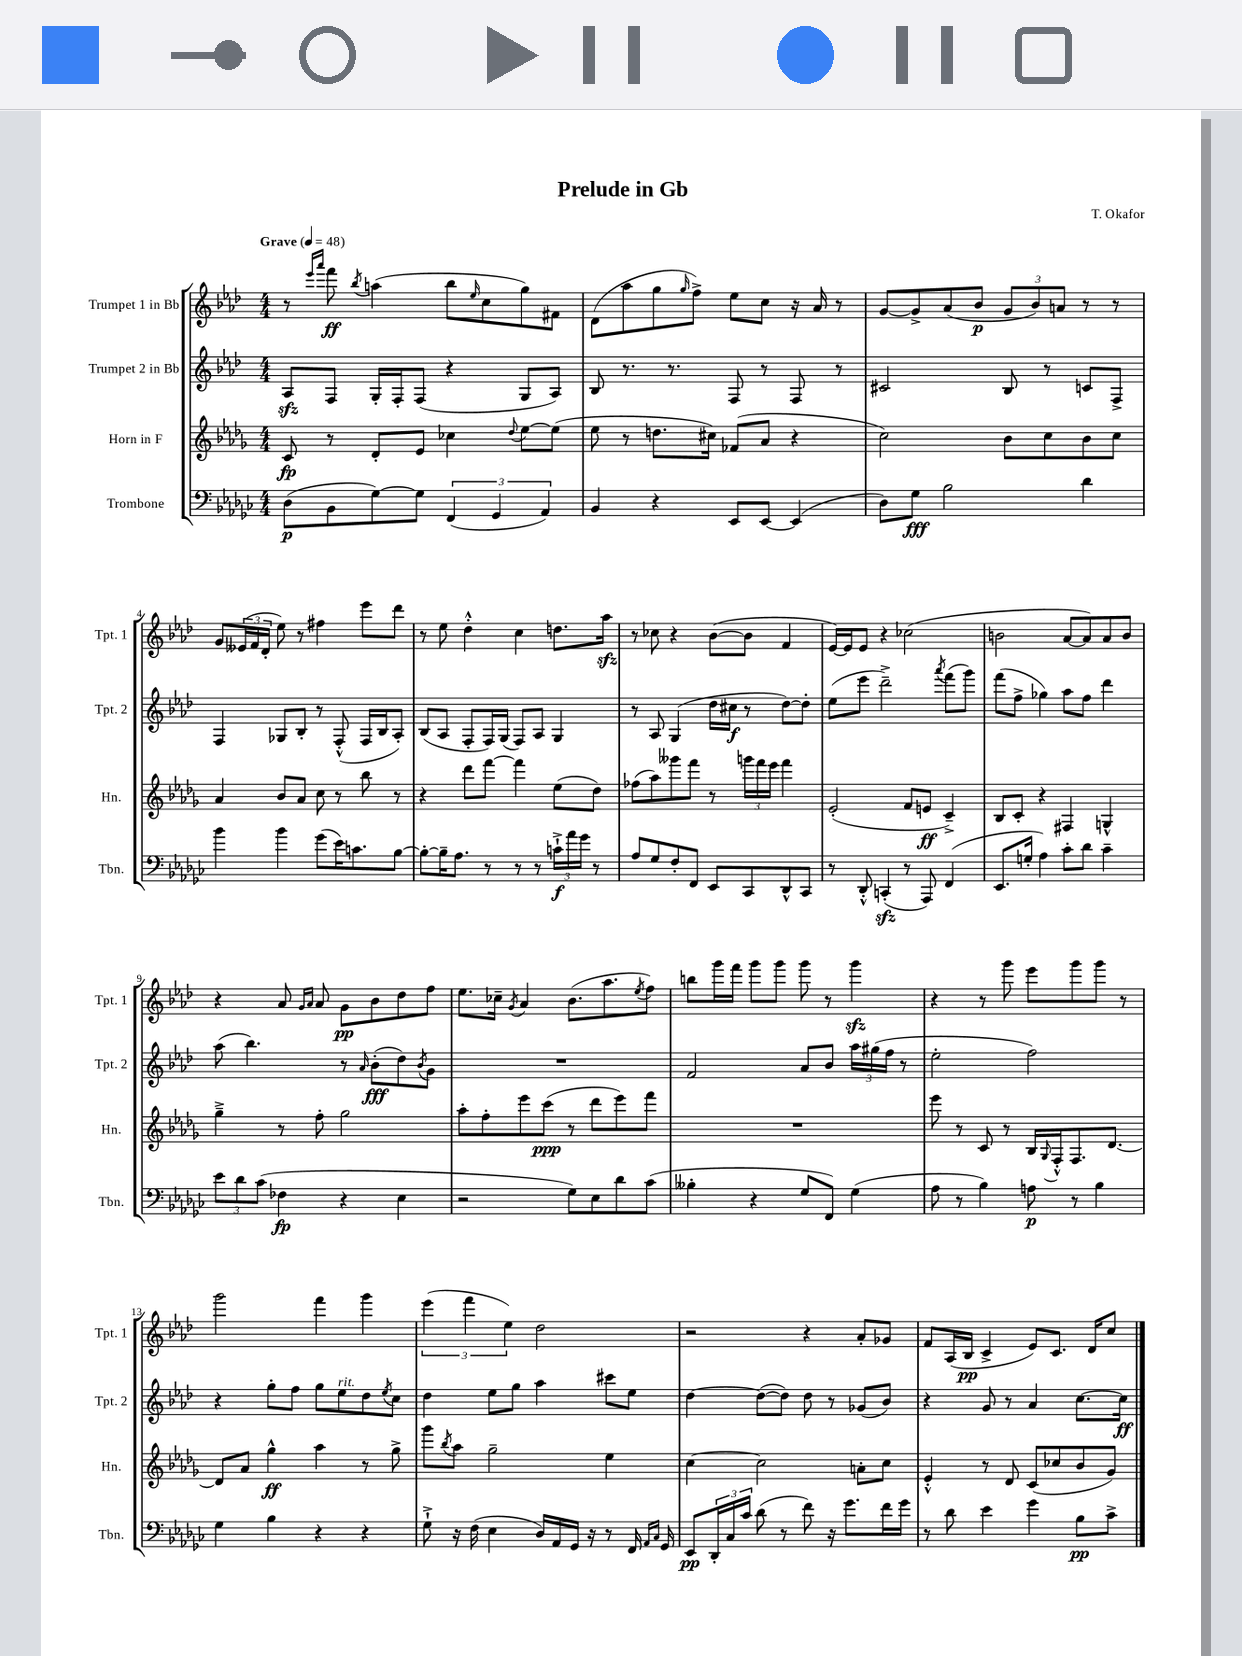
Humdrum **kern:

**kern	**dynam	**kern	**dynam	**kern	**dynam	**kern	**dynam
*part4	*part4	*part3	*part3	*part2	*part2	*part1	*part1
*staff4	*staff4	*staff3	*staff3	*staff2	*staff2	*staff1	*staff1
*I"Trombone	*	*I"Horn in F	*	*I"Trumpet 2 in Bb	*	*I"Trumpet 1 in Bb	*
*I'Tbn.	*	*I'Hn.	*	*I'Tpt. 2	*	*I'Tpt. 1	*
*clefF4	*	*clefG2	*	*clefG2	*	*clefG2	*
*k[b-e-a-d-g-c-]	*	*k[b-e-a-d-g-]	*	*k[b-e-a-d-]	*	*k[b-e-a-d-]	*
*M4/4	*	*M4/4	*	*M4/4	*	*M4/4	*
*MM48	*	*MM48	*	*MM48	*	*MM48	*
=1	=1	=1	=1	=1	=1	=1	=1
!	!	!	!	!	!	!LO:TX:a:B:t=Grave	!
(8D-\L	p	8c/	fp	8A-zz/L	.	8r	.
.	.	.	.	.	.	16qqeee-/LL	.
.	.	.	.	.	.	16qqaaa-/JJ	.
8BB-\	.	8r	.	8F/J	.	8fff\	ff
.	.	.	.	.	.	8qbb-/	.
[8G-\)	.	8d-'/L	.	16G'/LL	.	(4aan\	.
.	.	.	.	16F'/J	.	.	.
8G-\J]	.	8e-/J	.	(8F/J	.	.	.
(6FF/	.	4cc-X\	.	4r	.	8bb-\L	.
.	.	.	.	.	.	16qqee-/	.
.	.	.	.	.	.	8cc\	.
6GG-/	.	.	.	.	.	.	.
.	.	8qqdd-/	.	.	.	.	.
.	.	[8ee-\L	.	8G/L	.	8gg\)	.
6AA-/)	.	.	.	.	.	.	.
.	.	(8ee-\J]	.	8A-/J)	.	8f#X\J	.
=2	=2	=2	=2	=2	=2	=2	=2
4BB-/	.	8ee-\	.	8B-/	.	(8d-\L	.
.	.	8r	.	8.r	.	8aa-\	.
4r	.	8.ddn\L	.	.	.	8gg\	.
.	.	.	.	8.r	.	.	.
.	.	.	.	.	.	16qqgg/	.
.	.	.	.	.	.	8ff^\J)	.
.	.	16cc#X\Jk)	.	.	.	.	.
8EE-/L	.	(8f-X/L	.	8F/	.	8ee-\L	.
[8EE-/J	.	8a-/J	.	8r	.	8cc\J	.
(4EE-/]	.	4r	.	8F/	.	16r	.
.	.	.	.	.	.	16a-/	.
.	.	.	.	8r	.	8r	.
=3	=3	=3	=3	=3	=3	=3	=3
8D-\L)	.	2cc\)	.	2c#X/	.	[8g/L	.
8G-\J	fff	.	.	.	.	8g^/]	.
2B-\	.	.	.	.	.	(8a-/	.
.	.	.	.	.	.	8b-/J	p
.	.	8b-\L	.	8B-/	.	12g/L	.
.	.	.	.	.	.	12b-/)	.
.	.	8cc\	.	8r	.	.	.
.	.	.	.	.	.	12an/J	.
4d-\	.	8b-\	.	8cn/L	.	8r	.
.	.	8cc\J	.	8F^/J	.	8r	.
!!LO:LB:g=z
=4	=4	=4	=4	=4	=4	=4	=4
4b-\	.	4a-/	.	4F/	.	8g/L	.
.	.	.	.	.	.	(24e--X/L	.
.	.	.	.	.	.	24f/	.
.	.	.	.	.	.	24d-'/JJ	.
4b-\	.	8b-/L	.	8G-X/L	.	8ee-\)	.
.	.	8a-/J	.	8B-'/J	.	8r	.
(8g-\L	.	8cc\	.	8r	.	4ff#X\	.
16e-\K)	.	8r	.	(8F'^^/	.	.	.
8.cn\	.	.	.	.	.	.	.
.	.	8bb-\	.	16F/LL	.	8eee-\L	.
.	.	.	.	16B-/J	.	.	.
[8B-\J	.	8r	.	8A-'/J)	.	8ddd-\J	.
=5	=5	=5	=5	=5	=5	=5	=5
8B-'\L_	.	4r	.	(8B-/L	.	8r	.
16B-~\K]	.	.	.	8A-/J	.	8ee-\	.
8.A-\J	.	.	.	.	.	.	.
.	.	8ddd-\L	.	8F'/L	.	4dd-'^^\	.
8r	.	[8fff\J	.	16F/L)	.	.	.
.	.	.	.	(16G/JJ	.	.	.
8r	.	4fff\]	.	8F/L)	.	4cc\	.
8r	.	.	.	8A-/J	.	.	.
24cn`^\LL	f	(8ee-\L	.	4G/	.	8.ddn\L	.
24a-\	.	.	.	.	.	.	.
24g-\JJ	.	.	.	.	.	.	.
8r	.	8dd-\J)	.	.	.	.	.
.	.	.	.	.	.	16aa-zz\Jk	.
=6	=6	=6	=6	=6	=6	=6	=6
8A-/L	.	(8ff-X\L	.	8r	.	8r	.
8G-/	.	8aa-\)	.	8A-/	.	8cc-X\	.
8F'/	.	8ggg--X\	.	(4G/	.	4r	.
8FF/J	.	8fff\J	.	.	.	.	.
8EE-/L	.	8r	.	16dd-\LL	.	([8b-\L	.
.	.	.	.	16cc#X\JJ	f	.	.
8CC-/	.	24gggn\LL	.	8r	.	8b-\J]	.
.	.	24fff\	.	.	.	.	.
.	.	24eee-\JJ	.	.	.	.	.
8DD-^^/	.	4fff\	.	[8dd-\L)	.	4f/	.
8CC-/J	.	.	.	8dd-'\J]	.	.	.
=7	=7	=7	=7	=7	=7	=7	=7
8r	.	(2e-'/	.	(8ee-\L	.	[16e-/LL)	.
.	.	.	.	.	.	16e-/J]	.
8DD-'^^/	.	.	.	8eee-\J	.	8e-/J	.
(4CCnzz'/	.	.	.	2ddd-~^\)	.	4r	.
8r	.	8f/L	.	.	.	(2cc-X\	.
8AAA-/)	.	8en/J	ff	.	.	.	.
.	.	.	.	8qaaa-/	.	.	.
(4FF/	.	4c~^/)	.	(8fff\L	.	.	.
.	.	.	.	8ggg\J)	.	.	.
=8	=8	=8	=8	=8	=8	=8	=8
8.EE-/L	.	8B-/L	.	(8fff\L	.	2bn\	.
.	.	8c'/J	.	8ff^\J	.	.	.
16Gn'/Jk	.	.	.	.	.	.	.
4A-\)	.	4r	.	4gg-X\)	.	.	.
8c-'\L	.	4F#X/	.	8aa-\L	.	[8a-/L	.
8d-\J	.	.	.	8ff\J	.	8a-/])	.
4c-~\	.	4Gn^^/	.	4ddd-\	.	8a-/	.
.	.	.	.	.	.	8b/J	.
!!LO:LB:g=z
=9	=9	=9	=9	=9	=9	=9	=9
12e-\L	.	4gg-~^\	.	(8aa-\	.	4r	.
12d-\	.	.	.	.	.	.	.
.	.	.	.	4.bb-\)	.	.	.
(12c-\J	.	.	.	.	.	.	.
4F-X\	fp	8r	.	.	.	8a-/	.
.	.	.	.	.	.	16qqg/LL	.
.	.	.	.	.	.	16qqa-/JJ	.
.	.	8ff'\	.	.	.	8a-/	.
4r	.	2gg-\	.	8r	.	8g\L	pp
.	.	.	.	16qqa-/	.	.	.
.	.	.	.	(8b-'\L	fff	8b-\	.
4E-\	.	.	.	8dd-\)	.	8dd-\	.
.	.	.	.	8qb-/	.	.	.
.	.	.	.	8g\J	.	8ff\J	.
=10	=10	=10	=10	=10	=10	=10	=10
2r	.	8aa-'\L	.	1r	.	8.ee-\L	.
.	.	8ff'\	.	.	.	.	.
.	.	.	.	.	.	16cc-X~\Jk	.
.	.	.	.	.	.	8qg/	.
.	.	8eee-\	.	.	.	4a-/	.
.	.	(8ccc\J	ppp	.	.	.	.
8G-\L)	.	8r	.	.	.	(8.b-\L	.
8E-\	.	8ddd-\L	.	.	.	.	.
.	.	.	.	.	.	8.aa-\	.
8d-\	.	8eee-\)	.	.	.	.	.
.	.	.	.	.	.	8qee-/	.
(8c-\J	.	8fff\J	.	.	.	8ff\J)	.
=11	=11	=11	=11	=11	=11	=11	=11
4B--X'\	.	1r	.	2f/	.	8bbn\L	.
.	.	.	.	.	.	16ggg\L	.
.	.	.	.	.	.	16fff\JJ	.
4r	.	.	.	.	.	8ggg\L	.
.	.	.	.	.	.	8ggg\J	.
8G-/L	.	.	.	8a-/L	.	8ggg\	.
8FF/J)	.	.	.	8b-/J	.	8r	.
(4G-\	.	.	.	24aa-\LL	.	4gggzz\	.
.	.	.	.	(24gg#X\	.	.	.
.	.	.	.	24ff\JJ	.	.	.
.	.	.	.	8r	.	.	.
=12	=12	=12	=12	=12	=12	=12	=12
8A-\	.	8eee-\	.	2ee-'\	.	4r	.
8r	.	8r	.	.	.	.	.
4B-\)	.	8c/	.	.	.	8r	.
.	.	8r	.	.	.	8ggg\	.
8An\	p	16B-/LL	.	2ff\)	.	8eee-\L	.
.	.	8qqG-/	.	.	.	.	.
.	.	16F'^^/J	.	.	.	.	.
8r	.	8.F/	.	.	.	8ggg\	.
4B-\	.	.	.	.	.	8ggg\J	.
.	.	[8.d-/J	.	.	.	.	.
.	.	.	.	.	.	8r	.
!!LO:LB:g=z
=13	=13	=13	=13	=13	=13	=13	=13
4G-\	.	8d-/L]	.	4r	.	2ggg\	.
.	.	8a-/J	.	.	.	.	.
4B-\	.	4gg-^^\	ff	8gg'\L	.	.	.
.	.	.	.	8ff\J	.	.	.
4r	.	4aa-\	.	8gg\L	.	4fff\	.
!	!	!	!	!LO:TX:a:i:t=rit.	!	!	!
.	.	.	.	8ee-\	.	.	.
4r	.	8r	.	8dd-\	.	4ggg\	.
.	.	.	.	8qee-/	.	.	.
.	.	8gg-^\	.	8cc\J	.	.	.
=14	=14	=14	=14	=14	=14	=14	=14
8G-`^\	.	8ggg-\L	.	4dd-\	.	(6eee-\	.
.	.	8qbb-/	.	.	.	.	.
16r	.	8aa-\J	.	.	.	.	.
.	.	.	.	.	.	6fff\	.
(16F\	.	.	.	.	.	.	.
4E-\	.	2gg-~\	.	8ee-\L	.	.	.
.	.	.	.	.	.	6ee-\)	.
.	.	.	.	8gg\J	.	.	.
16D-/LL)	.	.	.	4aa-\	.	2dd-\	.
16AA-/	.	.	.	.	.	.	.
16GG-/JJ	.	.	.	.	.	.	.
16r	.	.	.	.	.	.	.
8r	.	4ee-\	.	8ccc#X\L	.	.	.
16FF/	.	.	.	8ee-\J	.	.	.
16qqAA-/LL	.	.	.	.	.	.	.
16qqC-/JJ	.	.	.	.	.	.	.
16GG-/	.	.	.	.	.	.	.
=15	=15	=15	=15	=15	=15	=15	=15
8EE-/L	pp	[4cc\	.	[4dd-\	.	2r	.
24DD-'/L	.	.	.	.	.	.	.
24C-/	.	.	.	.	.	.	.
24c-/JJ	.	.	.	.	.	.	.
(8d-\	.	2cc\]	.	(8dd-\L_	.	.	.
8r	.	.	.	8dd-\J])	.	.	.
8f\)	.	.	.	8dd-\	.	4r	.
16r	.	.	.	8r	.	.	.
8.g-\L	.	.	.	.	.	.	.
.	.	8an'\L	.	(8g-X/L	.	8a-'/L	.
16f\L	.	8cc\J	.	8b-/J)	.	8g-X/J	.
16g-\JJ	.	.	.	.	.	.	.
=16	=16	=16	=16	=16	=16	=16	=16
8r	.	4e-'^^/	.	4r	.	8f/L	.
8d-\	.	.	.	.	.	(16A-/L	.
.	.	.	.	.	.	16B-/JJ	pp
4e-\	.	8r	.	8g/	.	4c^/	.
.	.	8d-/	.	8r	.	.	.
4g-\	.	(8c/L	.	4a-/	.	8e-/L)	.
.	.	8cc-X/	.	.	.	8.c/J	.
8B-\L	pp	8b-/	.	[8.cc\L	.	.	.
.	.	.	.	.	.	16d-/KL	.
8c-^\J	.	8g-/J)	.	.	.	8cc/J	.
.	.	.	.	16cc\Jk]	ff	.	.
==	==	==	==	==	==	==	==
*-	*-	*-	*-	*-	*-	*-	*-
